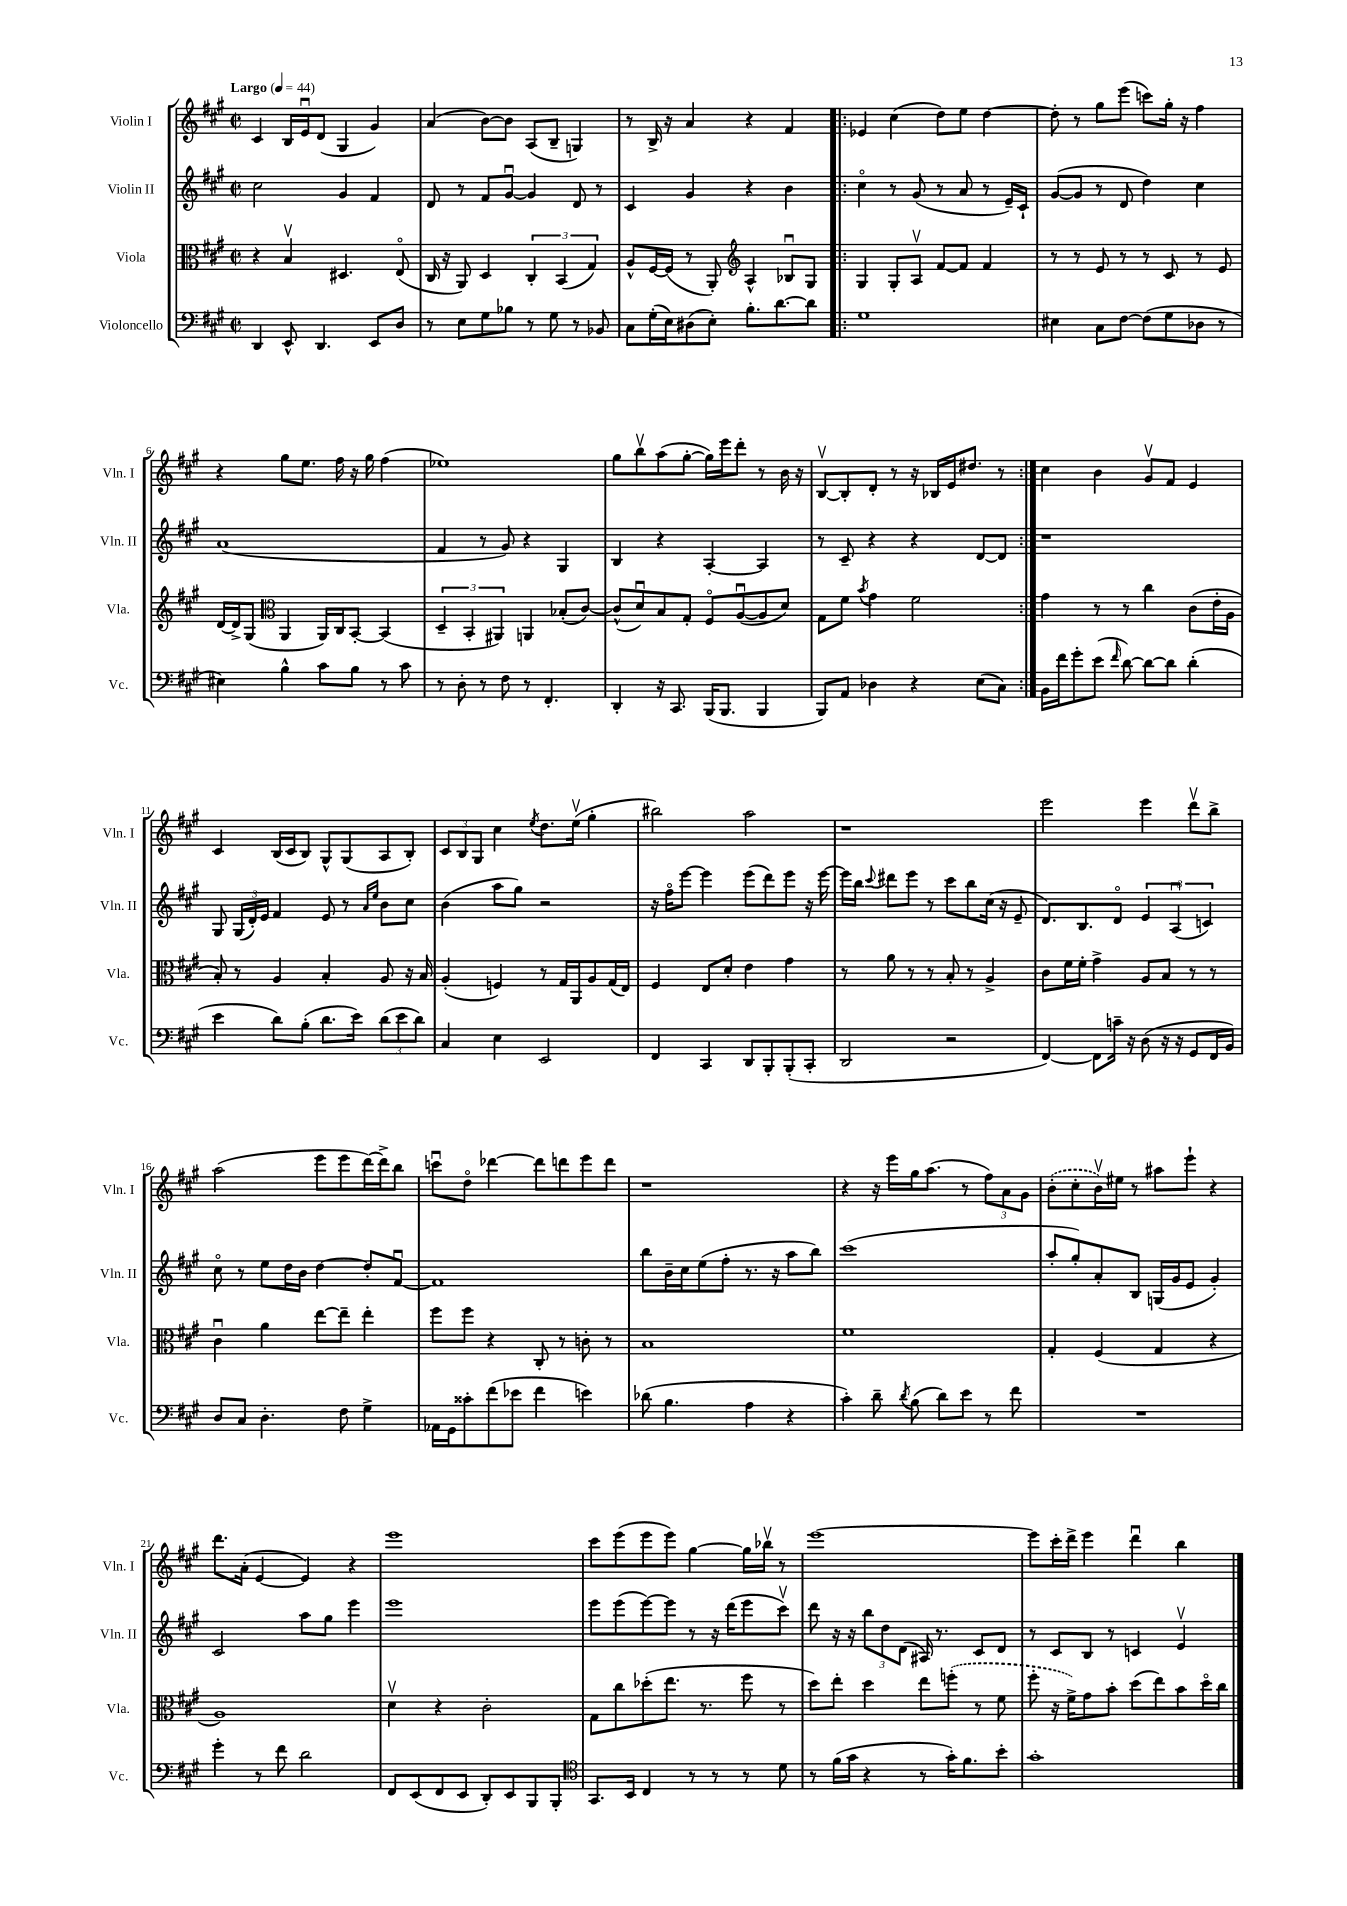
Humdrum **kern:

**kern	**kern	**kern	**kern
*staff4	*staff3	*staff2	*staff1
*clefF4	*clefC3	*clefG2	*clefG2
*k[f#c#g#]	*k[f#c#g#]	*k[f#c#g#]	*k[f#c#g#]
*M2/2	*M2/2	*M2/2	*M2/2
*met(c|)	*met(c|)	*met(c|)	*met(c|)
*MM44	*MM44	*MM44	*MM44
4DD	4r	2cc#	4c#
8EE^^	4Bv	.	16B
.	.	.	16eu
4.DD	.	.	(8d
.	4.D#	4g#	4G#
8EE	.	4f#	4g#)
8D	(8Eo	.	.
=	=	=	=
8r	16C#	8d	(4a
.	16r	.	.
8E	8AA)	8r	.
8G#	4D	8f#	[8b)
8B-	.	[8g#u	8b]
8r	6C#'	4g#]	(8A
8G#	.	.	8B~
.	(6BB	.	.
8r	.	8d	4G)
.	6G#)	.	.
8BB-	.	8r	.
=	=	=	=
8C#	8A^^	4c#	8r
(16G#'	[16F#	.	16B^
16E)	(16F#]	.	16r
(8D#	8r	4g#	4a
8E')	8AA')	.	.
*	*clefG2	*	*
8.B'	4A^^	4r	4r
[8.d	.	.	.
.	8B-u	4b	4f#
8d]	8G#	.	.
=!|:	=!|:	=!|:	=!|:
1G#	4G#	4cc#o	4e-
.	8G#'	8r	(4cc#
.	8Av	(8g#	.
.	[8f#	8r	8dd)
.	8f#]	8a	8ee
.	4f#	8r	[4dd
.	.	16e~)	.
.	.	16c#`	.
=	=	=	=
4E#	8r	([8g#	8dd']
.	8r	8g#]	8r
8C#	8e	8r	8gg#
[8F#	8r	8d	(8eee
(8F#]	8r	4dd)	8ccc)
8G#	8c#	.	16gg#'
.	.	.	16r
8D-	8r	4cc#	4ff#
8r	8e	.	.
=	=	=	=
4E#)	[16d	(1a	4r
.	16d^]	.	.
.	(8G#	.	.
*	*clefC3	*	*
4B^^	4AA	.	8gg#
.	.	.	8.ee
8c#	16AA)	.	.
.	16C#	.	16ff#
8B	[8BB'	.	16r
.	.	.	16gg#
8r	(4BB]	.	(4ff#
8c#	.	.	.
=	=	=	=
8r	6D~	4f#	1ee-)
8D'	.	.	.
.	6BB'	.	.
8r	.	8r	.
.	6AA#)	.	.
8F#	.	8g#)	.
8r	4AA	4r	.
4.FF#'	.	.	.
.	(8B-'	4G#	.
.	[8c#)	.	.
=	=	=	=
4DD'	(8c#^^]	4B	8gg#
.	8du)	.	8bbv
16r	8B	4r	(8aa
8.CC#	.	.	.
.	8G#'	.	[8gg#'
(16BBB	8F#o	[4A'	16gg#])
8.BBB	.	.	16eee
.	([8Au	.	8ddd'
4BBB	8A]	4A]	8r
.	8d)	.	16b
.	.	.	16r
=	=	=	=
8BBB)	8G#	8r	[8Bv
8AA	8f#	8c#~	8B']
.	8qb	.	.
4D-	4g#	4r	8d'
.	.	.	8r
4r	2f#	4r	16r
.	.	.	16B-
.	.	.	16e
.	.	.	8.dd#
(8E	.	[8d	.
8C#)	.	8d]	8r
=:|!	=:|!	=:|!	=:|!
16BB	4g#	1r	4cc#
16f#	.	.	.
8g#'	.	.	.
(8e	8r	.	4b
16qqf#	.	.	.
[8d)	8r	.	.
8d_	4cc#	.	8g#v
8d]	.	.	8f#
(4d'	(8c#	.	4e
.	16e'	.	.
.	16A	.	.
=	=	=	=
4e	8B')	8G#	4c#
.	8r	(24G#	.
.	.	24d')	.
.	.	24e	.
8d)	4A	4f#	(16B
.	.	.	16c#
(8B'	.	.	8B)
8.d	4B'	8e	8G#^^
.	.	8r	(8G#
16e)	.	.	.
.	.	16qqa	.
.	.	16qqee	.
(12d	8A	8b	8A
12e	.	.	.
.	16r	8cc#	8B')
12d)	.	.	.
.	16B	.	.
=	=	=	=
4C#	(4A'	(4b	12c#
.	.	.	12B
.	.	.	12G#
4E	4F)	8aa	4cc#
.	.	8gg#)	.
.	.	.	8qee
2EE	8r	2r	8.dd
.	16G#	.	.
.	16AA	.	(16eev
.	8A	.	4gg#'
.	(16G#	.	.
.	16E)	.	.
=	=	=	=
4FF#	4F#	16r	2bb#)
.	.	16ff#o	.
.	.	[8eee	.
4CC#	8E	4eee]	.
.	8d'	.	.
8DD	4e	(8eee	2aa
8BBB'	.	8ddd)	.
(8BBB'	4g#	8eee	.
8CC#'	.	16r	.
.	.	[16eee	.
=	=	=	=
2DD	8r	16eee]	1r
.	.	16bb	.
.	.	8qqccc#	.
.	8a	8ddd#	.
.	8r	8eee	.
.	8r	8r	.
2r	8B'	8ccc#	.
.	8r	8bb	.
.	4A^	(16cc#	.
.	.	16r	.
.	.	8e~	.
=	=	=	=
[4FF#)	8c#	8.d)	2eee
.	16f#	.	.
.	16f#'	8.B	.
8FF#]	4g#^	.	.
16c~	.	8do	.
16r	.	.	.
(8D	8A	6e	4eee
16r	8B	.	.
.	.	(6Au	.
16r	.	.	.
8GG#	8r	.	8dddv
.	.	6c)	.
16FF#	8r	.	8bb^
16BB)	.	.	.
=	=	=	=
8D	4c#u	8cc#o	(2aa
8C#	.	8r	.
4.D'	4a	8ee	.
.	.	16dd	.
.	.	16b	.
.	[8ee	[4dd	8eee
8F#	8ee~]	.	8eee
4G#^	4ee'	8dd']	[16ddd)
.	.	.	16ddd^]
.	.	[8f#u	8bb
=	=	=	=
16AA-	8ff#	1f#]	8cccu
16GG#	.	.	.
8c##'	8ff#	.	8ddo
(8f#	4r	.	[4ddd-
8e-	.	.	.
4f#	8C#'	.	8ddd-]
.	8r	.	8ddd
4e)	8c'	.	8eee
.	8r	.	8ddd
=	=	=	=
(8d-	1B	8bb	1r
4.B	.	16b~	.
.	.	16cc#	.
.	.	(8ee	.
.	.	8ff#'	.
4A	.	8.r	.
.	.	16r	.
4r	.	8aa	.
.	.	8bb)	.
=	=	=	=
4c#')	1f#	(1ccc#	4r
8d~	.	.	16r
.	.	.	16eee
8qd	.	.	.
(8B	.	.	16gg#
.	.	.	(8.aa
8d)	.	.	.
8e	.	.	8r
8r	.	.	12ff#)
.	.	.	12a
8f#	.	.	.
.	.	.	12g#
=	=	=	=
1r	4G#'	8aa'	(8b'
.	.	8gg#')	8cc#'
.	(4F#	8a'	16bv)
.	.	.	16ee#
.	.	8B	8r
.	4G#	(16G	8aa#
.	.	16g#	.
.	.	8e	8eee`
.	4r	4g#')	4r
=	=	=	=
4g#'	1A)	2c#	8.ddd
.	.	.	(16a'
8r	.	.	[4e
8f#	.	.	.
2d	.	8aa	4e])
.	.	8gg#	.
.	.	4eee	4r
=	=	=	=
8FF#	4dv	1eee	1eee
(8EE	.	.	.
8FF#	4r	.	.
8EE	.	.	.
8DD')	2c#'	.	.
8EE	.	.	.
8BBB	.	.	.
8BBB'	.	.	.
=	=	=	=
*clefC4	*	*	*
8.GG#	8G#	8eee	8ccc#
.	8cc#	(8eee	(8eee
16BB	.	.	.
4C#	(8dd-'	[8eee)	8eee
.	8.ee	8eee]	8eee)
8r	.	8r	[4gg#
.	8.r	.	.
8r	.	16r	.
.	.	(16ddd	.
8r	8ff#	8eee	16gg#]
.	.	.	16bb-v
8d	8r	8ccc#v)	8r
=	=	=	=
8r	8dd)	8ddd	[1eee
(16f#	8ee'	16r	.
16g#	.	16r	.
4r	4dd	12bb	.
.	.	12dd	.
.	.	(12d	.
8r	8ee	16A#)	.
.	.	8.r	.
16g#')	(8ff'	.	.
8.f#	.	.	.
.	8r	8c#	.
8b'	8f#	8d	.
=	=	=	=
1g#'	8ff#'	8r	8eee]
.	16r	8c#	16ccc#'
.	16f#^)	.	16ddd^
.	8g#	8B	4eee
.	8b'	8r	.
.	(8dd	4c	4dddu
.	8ee)	.	.
.	8b	4ev	4bb
.	16ddo	.	.
.	16cc#	.	.
==	==	==	==
*-	*-	*-	*-
